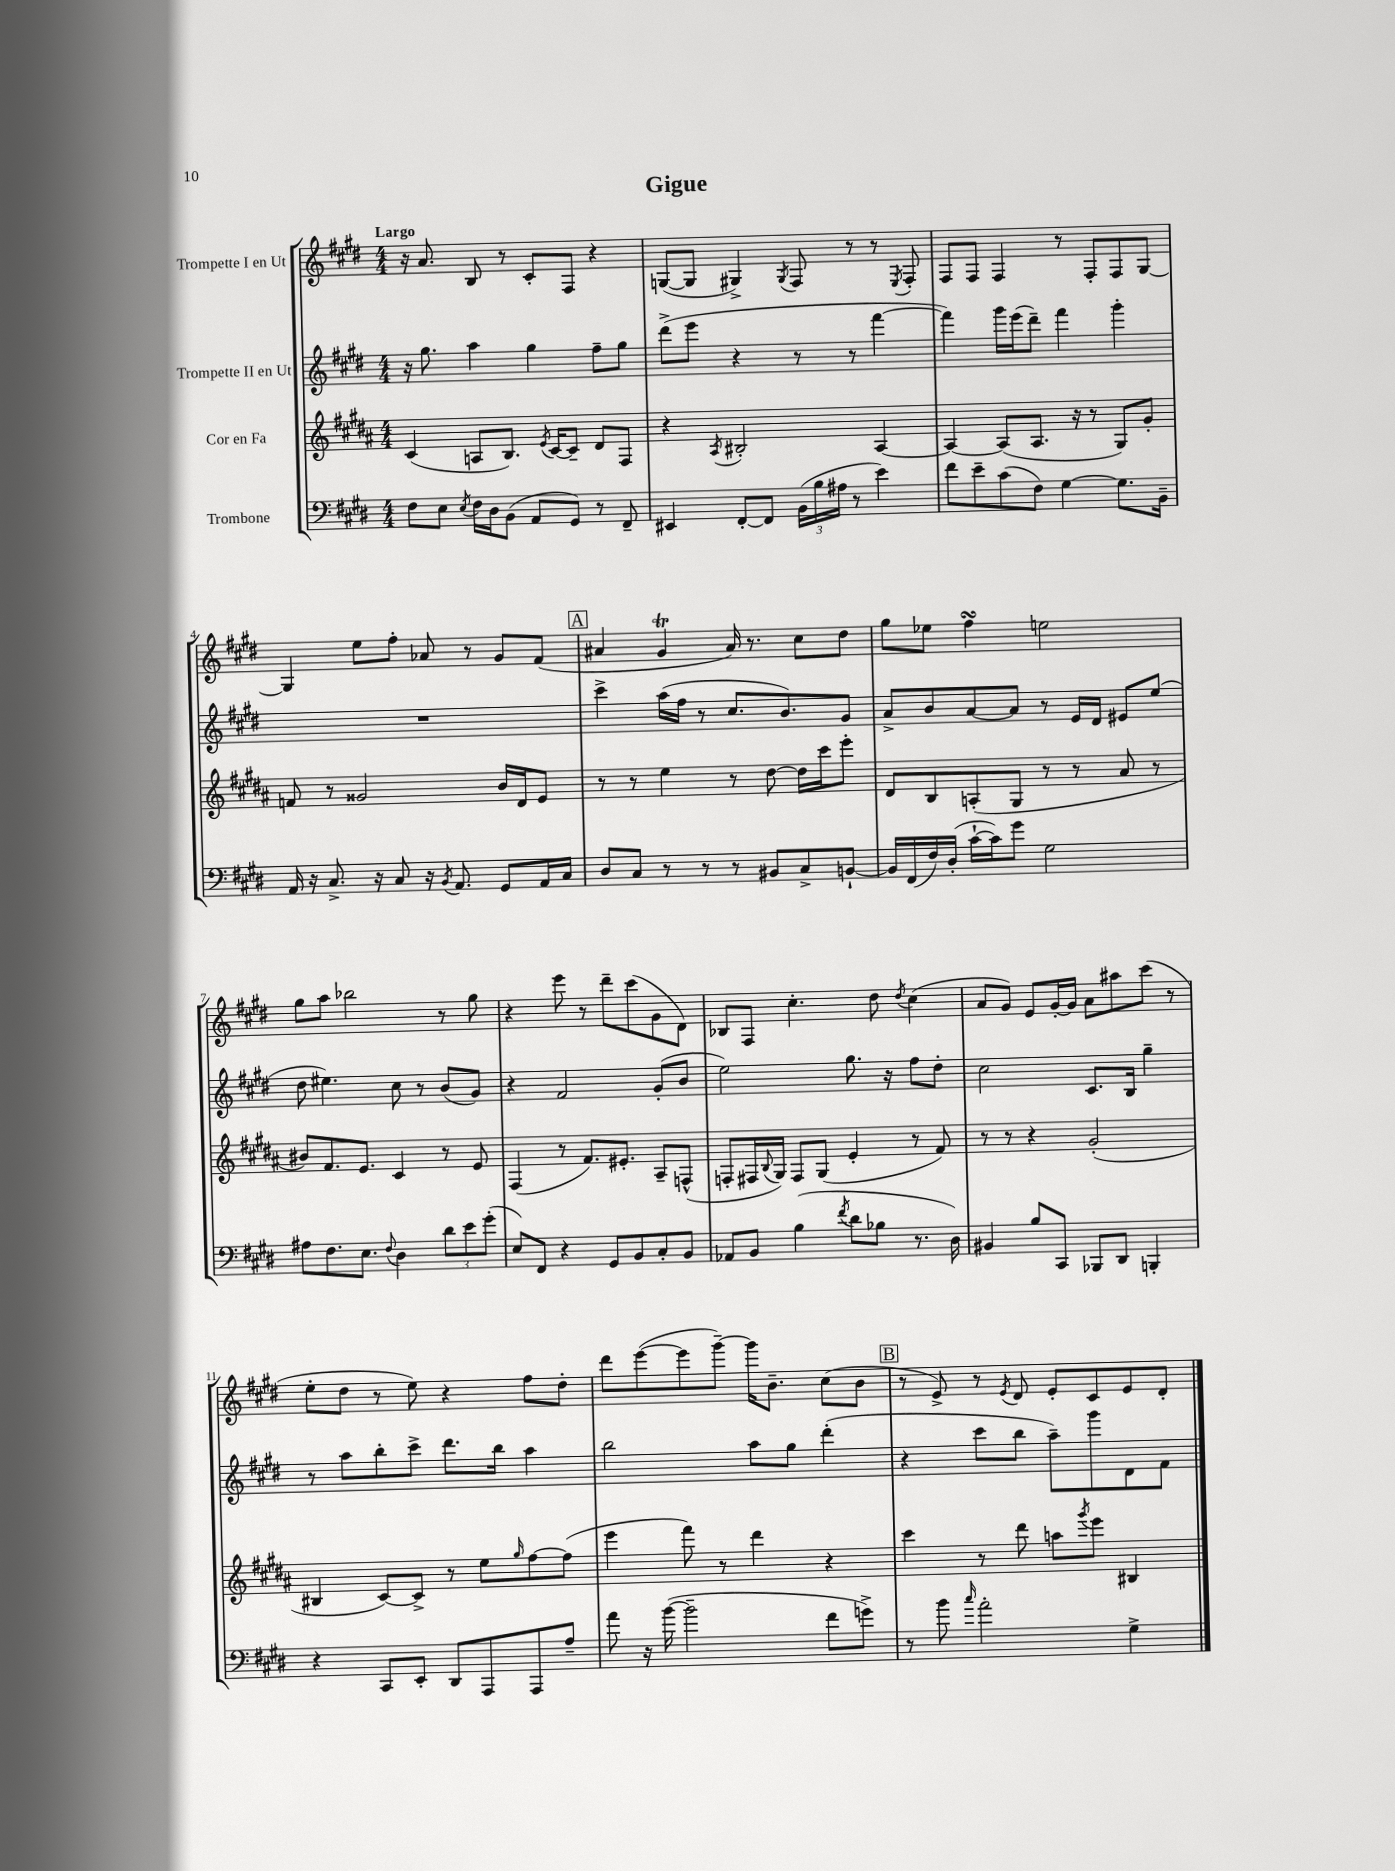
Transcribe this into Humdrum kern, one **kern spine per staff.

**kern	**kern	**kern	**kern
*staff4	*staff3	*staff2	*staff1
*clefF4	*clefG2	*clefG2	*clefG2
*k[f#c#g#d#]	*k[f#c#g#d#a#]	*k[f#c#g#d#]	*k[f#c#g#d#]
*M4/4	*M4/4	*M4/4	*M4/4
8F#	(4c#	16r	16r
.	.	8.gg#	8.a
8E	.	.	.
8qE	.	.	.
16F#	8A	4aa	8B
16D#	.	.	.
(8BB	8.B)	.	8r
8AA	.	4gg#	8c#'
.	8qe	.	.
.	[16c#	.	.
8GG#)	8c#~]	.	8F#
8r	8d#	8ff#~	4r
8FF#~	8F#	8gg#	.
=	=	=	=
4EE#	4r	(8ddd#^	([8G
.	.	8eee	8G]
.	8qA#	.	.
[8FF#'	2B#'	4r	4G#^)
8FF#]	.	.	.
.	.	.	8qG#
(24BB	.	8r	8F#
24B	.	.	.
24A#	.	.	.
8r	.	8r	8r
4e)	[4A#	[4fff#	8r
.	.	.	8qE
.	.	.	8F#'
=	=	=	=
8f#	4A#_	4fff#])	8F#
8e~	.	.	8F#
(8c#	(8A#]	16ggg#	4F#
.	.	(16eee	.
8F#)	8.A#	8ddd#~)	.
[4G#	.	4fff#	8r
.	16r	.	.
.	8r	.	8F#'
8.G#]	8G#)	4ggg#'	8F#
.	8g#'	.	[8G#
16BB~	.	.	.
=	=	=	=
16AA	8f	1r	4G#]
16r	.	.	.
8.C#^	8r	.	.
.	2g##	.	8ee
16r	.	.	.
8C#	.	.	8ff#'
16r	.	.	8a-
8qBB	.	.	.
8.AA	.	.	.
.	.	.	8r
8GG#	16b	.	8g#
.	16d#	.	.
16AA	8e	.	(8f#
16C#	.	.	.
=	=	=	=
8D#	8r	4ccc#^	4a#
8C#	8r	.	.
8r	4ee	(16aa	4g#
.	.	16ff#	.
8r	.	8r	.
8r	8r	8.cc#	16a#)
.	.	.	8.r
8BB#	[8dd#	.	.
.	.	8.b)	.
8C#^	16dd#]	.	8cc#
.	16ccc#	.	.
[8BB`	8eee'	8g#	8dd#
=	=	=	=
16BB]	8d#	8a^	8gg#
(16FF#	.	.	.
16F#)	8B	8b	8ee-
(16D#'	.	.	.
[16c#`	(8A'	[8a	4ff#
16c#])	.	.	.
8g#	8G#	8a]	.
2G#	8r	8r	2ee
.	8r	16e	.
.	.	16d#	.
.	8a#	8e#	.
.	8r	(8ee	.
=	=	=	=
8A#	8b#)	8dd#	8gg#
8.F#	8.f#	4.ee#)	8aa
.	.	.	2bb-
8.E	8.e	.	.
8qqF#	.	.	.
4D#	4c#	8cc#	.
.	.	8r	.
12d#	8r	(8b	8r
12e	.	.	.
.	8e	8g#)	8gg#
(12g#'	.	.	.
=	=	=	=
8E)	(4F#	4r	4r
8FF#	.	.	.
4r	8r	2f#	8eee
.	8.f#)	.	8r
8GG#	.	.	8ddd#~
.	8.e#'	.	.
8BB	.	.	(8ccc#
8C#'	8A#~	(8g#'	8g#
8BB	(8F^^	8b	8d#)
=	=	=	=
8AA-	8F'	2ee)	8B-
8BB	16F#	.	8F#
.	8qqB	.	.
.	16G#)	.	.
(4B	8F#	.	4.cc#'
.	(8G#	.	.
8qf#	.	.	.
8d#	4e'	8.gg#	.
8B-	.	.	8dd#
.	.	16r	.
.	.	.	8qdd#
8.r	8r	8ff#	(4cc#
.	8f#)	8dd#'	.
16D#)	.	.	.
=	=	=	=
4BB#	8r	2cc#	8a
.	8r	.	8g#)
8B	4r	.	8e
8CC#	.	.	[16g#'
.	.	.	16g#]
8BBB-	(2g#'	8.c#	8a
8DD#	.	.	8aa#
.	.	16B	.
4BBB'	.	4gg#~	(8ccc#
.	.	.	8r
=	=	=	=
4r	4B#	8r	8ee'
.	.	8aa	8dd#
8CC#	[8c#)	8bb'	8r
8EE'	8c#^]	8ccc#^	8ee)
8DD#	8r	8.ddd#	4r
8AAA	8ee	.	.
.	.	16bb	.
.	16qqgg#	.	.
8AAA	[8ff#	4aa	8ff#
8A~	(8ff#]	.	8dd#'
=	=	=	=
8a	4eee	2bb	8ddd#
16r	.	.	([8eee
([16b	.	.	.
2b~]	8fff#)	.	8eee]
.	8r	.	[8ggg#~)
.	4ddd#	8aa	16ggg#]
.	.	.	8.b~
.	.	8gg#	.
8f#	4r	(4ddd#'	(8cc#
8g^)	.	.	8b
=	=	=	=
8r	4ccc#	4r	8r
8b	.	.	8e^)
16qqcc#	.	.	.
2a'	8r	8ccc#	8r
.	.	.	8qe
.	8ddd#	8bb	8d#
.	8aa	8aa~)	8e'
.	8qggg#	.	.
.	8eee	8ggg#	8c#
4G#^	4B#	8d#	8e
.	.	8f#	8d#'
==	==	==	==
*-	*-	*-	*-
